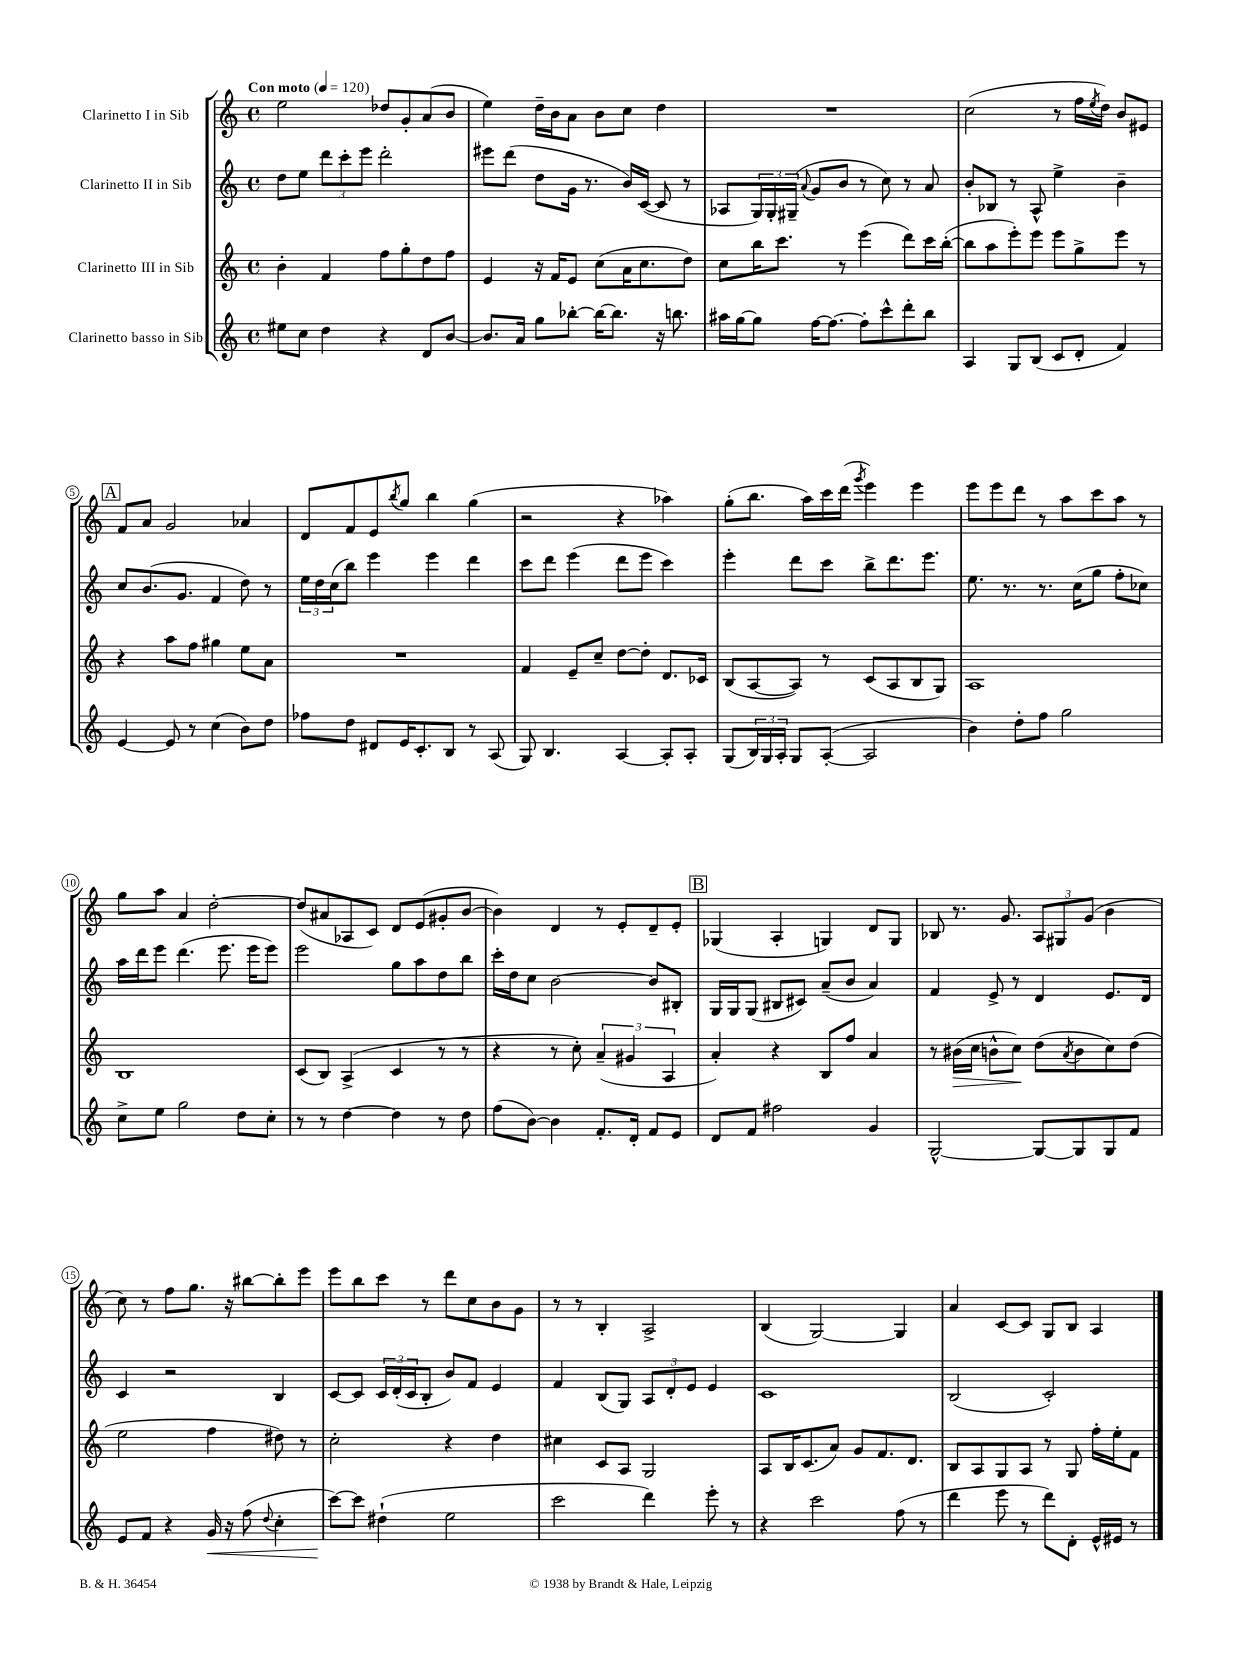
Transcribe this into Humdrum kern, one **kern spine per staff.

**kern	**dynam	**kern	**dynam	**kern	**kern
*part4	*part4	*part3	*part3	*part2	*part1
*staff4	*staff4	*staff3	*staff3	*staff2	*staff1
*I"Clarinetto basso in Sib	*	*I"Clarinetto III in Sib	*	*I"Clarinetto II in Sib	*I"Clarinetto I in Sib
*clefG2	*	*clefG2	*	*clefG2	*clefG2
*k[]	*	*k[]	*	*k[]	*k[]
*M4/4	*	*M4/4	*	*M4/4	*M4/4
*met(c)	*	*met(c)	*	*met(c)	*met(c)
*MM120	*	*MM120	*	*MM120	*MM120
=1	=1	=1	=1	=1	=1
!	!	!	!	!	!LO:TX:a:B:t=Con moto
8ee#X\L	.	4b'\	.	8dd\L	2ee\
8cc\J	.	.	.	8ee\J	.
4dd\	.	4f/	.	12ddd\L	.
.	.	.	.	12ccc'\	.
.	.	.	.	12eee\J	.
4r	.	8ff\L	.	2ddd'\	8dd-X/L
.	.	8gg'\	.	.	8g'/
8d/L	.	8dd\	.	.	(8a/
[8b/J	.	8ff\J	.	.	8b/J
=2	=2	=2	=2	=2	=2
8.b/L]	.	4e/	.	8eee#X\L	4ee\)
.	.	.	.	(8ddd\J	.
16a/Jk	.	.	.	.	.
8gg\L	.	16r	.	8dd\L	16dd~\LL
.	.	16f/KL	.	.	16b\J
[8bb-X'\J	.	8e/J	.	16g\Jk	8a\J
.	.	.	.	8.r	.
16bb-\KL_	.	(8cc\L	.	.	8b\L
8.bb-\J]	.	.	.	.	.
.	.	16a\K	.	16b/LL)	8cc\J
.	.	8.cc\	.	([16c/JJ	.
16r	.	.	.	8c/]	4dd\
8.bbn\	.	.	.	.	.
.	.	8dd\J)	.	8r	.
=3	=3	=3	=3	=3	=3
16aa#X\LL	.	8cc\L	.	8A-X/L	1r
[16gg\J	.	.	.	.	.
8gg\J]	.	16bb\K	.	24G/L)	.
.	.	.	.	24G'/	.
.	.	8.ccc\J	.	.	.
.	.	.	.	(24G#X~/JJ	.
.	.	.	.	8qqa/	.
[16ff\KL	.	.	.	8g/L	.
8.ff\J_	.	.	.	.	.
.	.	8r	.	8b/J	.
8ff'\L]	.	(4eee\	.	8r	.
8ccc^^\	.	.	.	8cc\)	.
8ddd'\	.	8ddd\L)	.	8r	.
8bb\J	.	16ccc\L	.	8a/	.
.	.	([16bb'\JJ	.	.	.
=4	=4	=4	=4	=4	=4
4A/	.	8bb\L]	.	8b'/L	(2cc\
.	.	8aa\	.	8B-X/J	.
8G/L	.	8eee'\)	.	8r	.
(8B/J	.	8eee\J	.	8A^^/	.
8c/L	.	8eee\L	.	4ee^\	8r
8d'/J	.	8gg^\	.	.	16ff\LL
.	.	.	.	.	8qee/
.	.	.	.	.	16dd\JJ)
4f/)	.	8eee\J	.	4b~\	8b/L
.	.	8r	.	.	8e#X/J
!!LO:LB:g=z
!!LO:REH:place=s1:t=A
=5	=5	=5	=5	=5	=5
[4e/	.	4r	.	8cc/L	8f/L
.	.	.	.	(8.b/	8a/J
8e/]	.	8aa\L	.	.	2g/
.	.	.	.	8.g/J	.
8r	.	8ff\J	.	.	.
(4cc\	.	4gg#X\	.	4f/	.
8b\L)	.	8ee\L	.	8dd\)	4a-X/
8dd\J	.	8a\J	.	8r	.
=6	=6	=6	=6	=6	=6
8ff-X\L	.	1r	.	24ee\LL	8d/L
.	.	.	.	24dd\	.
.	.	.	.	(24cc\J	.
8dd\J	.	.	.	8bb\J)	8f/
8d#X/L	.	.	.	4eee\	8e/
.	.	.	.	.	8qbb/
16e/K	.	.	.	.	8gg/J
8.c'/	.	.	.	.	.
.	.	.	.	4eee\	4bb\
8B/J	.	.	.	.	.
8r	.	.	.	4ddd\	(4gg\
(8A/	.	.	.	.	.
=7	=7	=7	=7	=7	=7
8G/)	.	4f/	.	8ccc\L	2r
4.B/	.	.	.	8ddd\J	.
.	.	8e~/L	.	(4eee\	.
.	.	8cc~/J	.	.	.
[4A/	.	[8dd\L	.	8ddd\L	4r
.	.	8dd'\J]	.	8eee\J	.
8A'/L]	.	8.d/L	.	4ccc\)	4aa-X\)
8A'/J	.	.	.	.	.
.	.	16c-X/Jk	.	.	.
=8	=8	=8	=8	=8	=8
(8G/L	.	(8B/L	.	4eee'\	(8gg'\L
24B/L)	.	[8A/	.	.	8.bb\J
24G/	.	.	.	.	.
24A'/JJ	.	.	.	.	.
8G/L	.	8A/J])	.	8ddd\L	.
.	.	.	.	.	16aa\LL)
([8A'/J	.	8r	.	8ccc\J	16ccc\
.	.	.	.	.	(16ddd\JJ
.	.	.	.	.	8qggg/
2A/]	.	(8c/L	.	8bb^\L	4eee\)
.	.	8A/	.	8.ddd\	.
.	.	8B/	.	.	4eee\
.	.	.	.	8.eee\J	.
.	.	8G/J)	.	.	.
=9	=9	=9	=9	=9	=9
4b\)	.	1A	.	8.ee\	8eee\L
.	.	.	.	.	8eee\
.	.	.	.	8.r	.
8dd'\L	.	.	.	.	8ddd\J
8ff\J	.	.	.	8.r	8r
2gg\	.	.	.	.	8aa\L
.	.	.	.	(16cc\KL	.
.	.	.	.	8gg\J	8ccc\
.	.	.	.	8ff'\L	8aa\J
.	.	.	.	8cc-X\J)	8r
!!LO:LB:g=z
=10	=10	=10	=10	=10	=10
8cc^\L	.	1B	.	16aa\LL	8gg\L
.	.	.	.	16ddd\J	.
8ee\J	.	.	.	8eee\J	8aa\J
2gg\	.	.	.	(4.ddd\	4a/
.	.	.	.	.	[2dd'\
.	.	.	.	8.eee\	.
8dd\L	.	.	.	.	.
.	.	.	.	16eee\KL	.
8cc'\J	.	.	.	8eee\J)	.
=11	=11	=11	=11	=11	=11
8r	.	(8c/L	.	2eee\	(8dd/L]
8r	.	8B/J)	.	.	8a#X/
[4dd\	.	(4A^/	.	.	8A-X/
.	.	.	.	.	8c/J)
4dd\]	.	4c/	.	8gg\L	8d/L
.	.	.	.	8aa\	(8e/
8r	.	8r	.	8dd\	8g#X'/
8dd\	.	8r	.	8bb\J	[8b/J
=12	=12	=12	=12	=12	=12
(8ff\L	.	4r	.	16ccc'\LL	4b\])
.	.	.	.	16dd\J	.
[8b\J)	.	.	.	8cc\J	.
4b\]	.	8r	.	[2b\	4d/
.	.	8cc'\)	.	.	.
8.f'/L	.	(6a~/	.	.	8r
.	.	.	.	.	8e'/L
.	.	6g#X/	.	.	.
16d'/Jk	.	.	.	.	.
8f/L	.	.	.	8b/L]	8d~/
.	.	6A/	.	.	.
8e/J	.	.	.	8B#X'/J	8e'/J
!!LO:REH:place=s1:t=B
=13	=13	=13	=13	=13	=13
8d/L	.	4a'/)	.	16G/LL	(4G-X/
.	.	.	.	16G/J	.
8f/J	.	.	.	(8G/J	.
2ff#X\	.	4r	.	8B#X/L	4A'/
.	.	.	.	8c#X/J)	.
.	.	8B/L	.	(8a~/L	4Gn/)
.	.	8ff/J	.	8b/J	.
4g/	.	4a/	.	4a/)	8d/L
.	.	.	.	.	8G/J
=14	=14	=14	=14	=14	=14
[2G^^/	.	8r	.	4f/	8B-X/
!	!	!	!LO:HP:b	!	!
.	.	(16b#X\LL	>	.	8.r
.	.	16cc\JJ	.	.	.
.	.	8bn^^\L	.	8e^/	.
.	.	.	.	.	8.g/
.	.	8cc\J)	.	8r	.
8G/L_	.	(8dd\L	]	4d/	12A/L
.	.	.	.	.	12G#X/
.	.	8qa/	.	.	.
8G/]	.	8b\	.	.	.
.	.	.	.	.	(12g/J
8G/	.	8cc\)	.	8.e/L	4b\
8f/J	.	(8dd\J	.	.	.
.	.	.	.	16d/Jk	.
!!LO:LB:g=z
=15	=15	=15	=15	=15	=15
8e/L	.	2ee\	.	4c/	8cc\)
8f/J	.	.	.	.	8r
4r	.	.	.	2r	8ff\L
.	.	.	.	.	8.gg\J
!	!LO:HP:b	!	!	!	!
16g/	<	4ff\	.	.	.
16r	.	.	.	.	16r
(8ff\	.	.	.	.	[8bb#X\L
8qqdd/	.	.	.	.	.
4cc'\	.	8dd#X\)	.	4B/	8bb#'\]
.	.	8r	.	.	8eee\J
=16	=16	=16	=16	=16	=16
[8ccc\L)	.	2cc'\	.	[8c/L	8eee\L
8ccc\J]	[	.	.	8c/J]	8bb\
(4dd#X`\	.	.	.	24c/LL	8ccc\J
.	.	.	.	(24d'/	.
.	.	.	.	24c/J	.
.	.	.	.	8B'/J	8r
2ee\	.	4r	.	8b/L)	8ddd\L
.	.	.	.	8f/J	8cc\
.	.	4dd\	.	4e/	8b\
.	.	.	.	.	8g\J
=17	=17	=17	=17	=17	=17
2ccc\	.	4cc#X\	.	4f/	8r
.	.	.	.	.	8r
.	.	8c/L	.	(8B/L	4B'/
.	.	8A/J	.	8G/J)	.
4ddd\)	.	2G/	.	12A/L	2A^/
.	.	.	.	12d'/	.
.	.	.	.	12e/J	.
8eee'\	.	.	.	4e/	.
8r	.	.	.	.	.
=18	=18	=18	=18	=18	=18
4r	.	8A/L	.	1c	(4B/
.	.	16B/K	.	.	.
.	.	(8.c/	.	.	.
2ccc\	.	.	.	.	[2G/)
.	.	8a/J)	.	.	.
.	.	8g/L	.	.	.
.	.	8.f/	.	.	.
(8ff\	.	.	.	.	4G/]
.	.	8.d/J	.	.	.
8r	.	.	.	.	.
=19	=19	=19	=19	=19	=19
4ddd\	.	8B/L	.	(2B/	4a/
.	.	8A/	.	.	.
8eee\	.	8G/	.	.	[8c/L
8r	.	8A/J	.	.	8c/J]
8ddd\L)	.	8r	.	2c'/)	8G/L
8d'\J	.	8G/	.	.	8B/J
16e^^/LL	.	16ff'\LL	.	.	4A/
16e#X/JJ	.	16ee'\J	.	.	.
8r	.	8f\J	.	.	.
==	==	==	==	==	==
*-	*-	*-	*-	*-	*-
